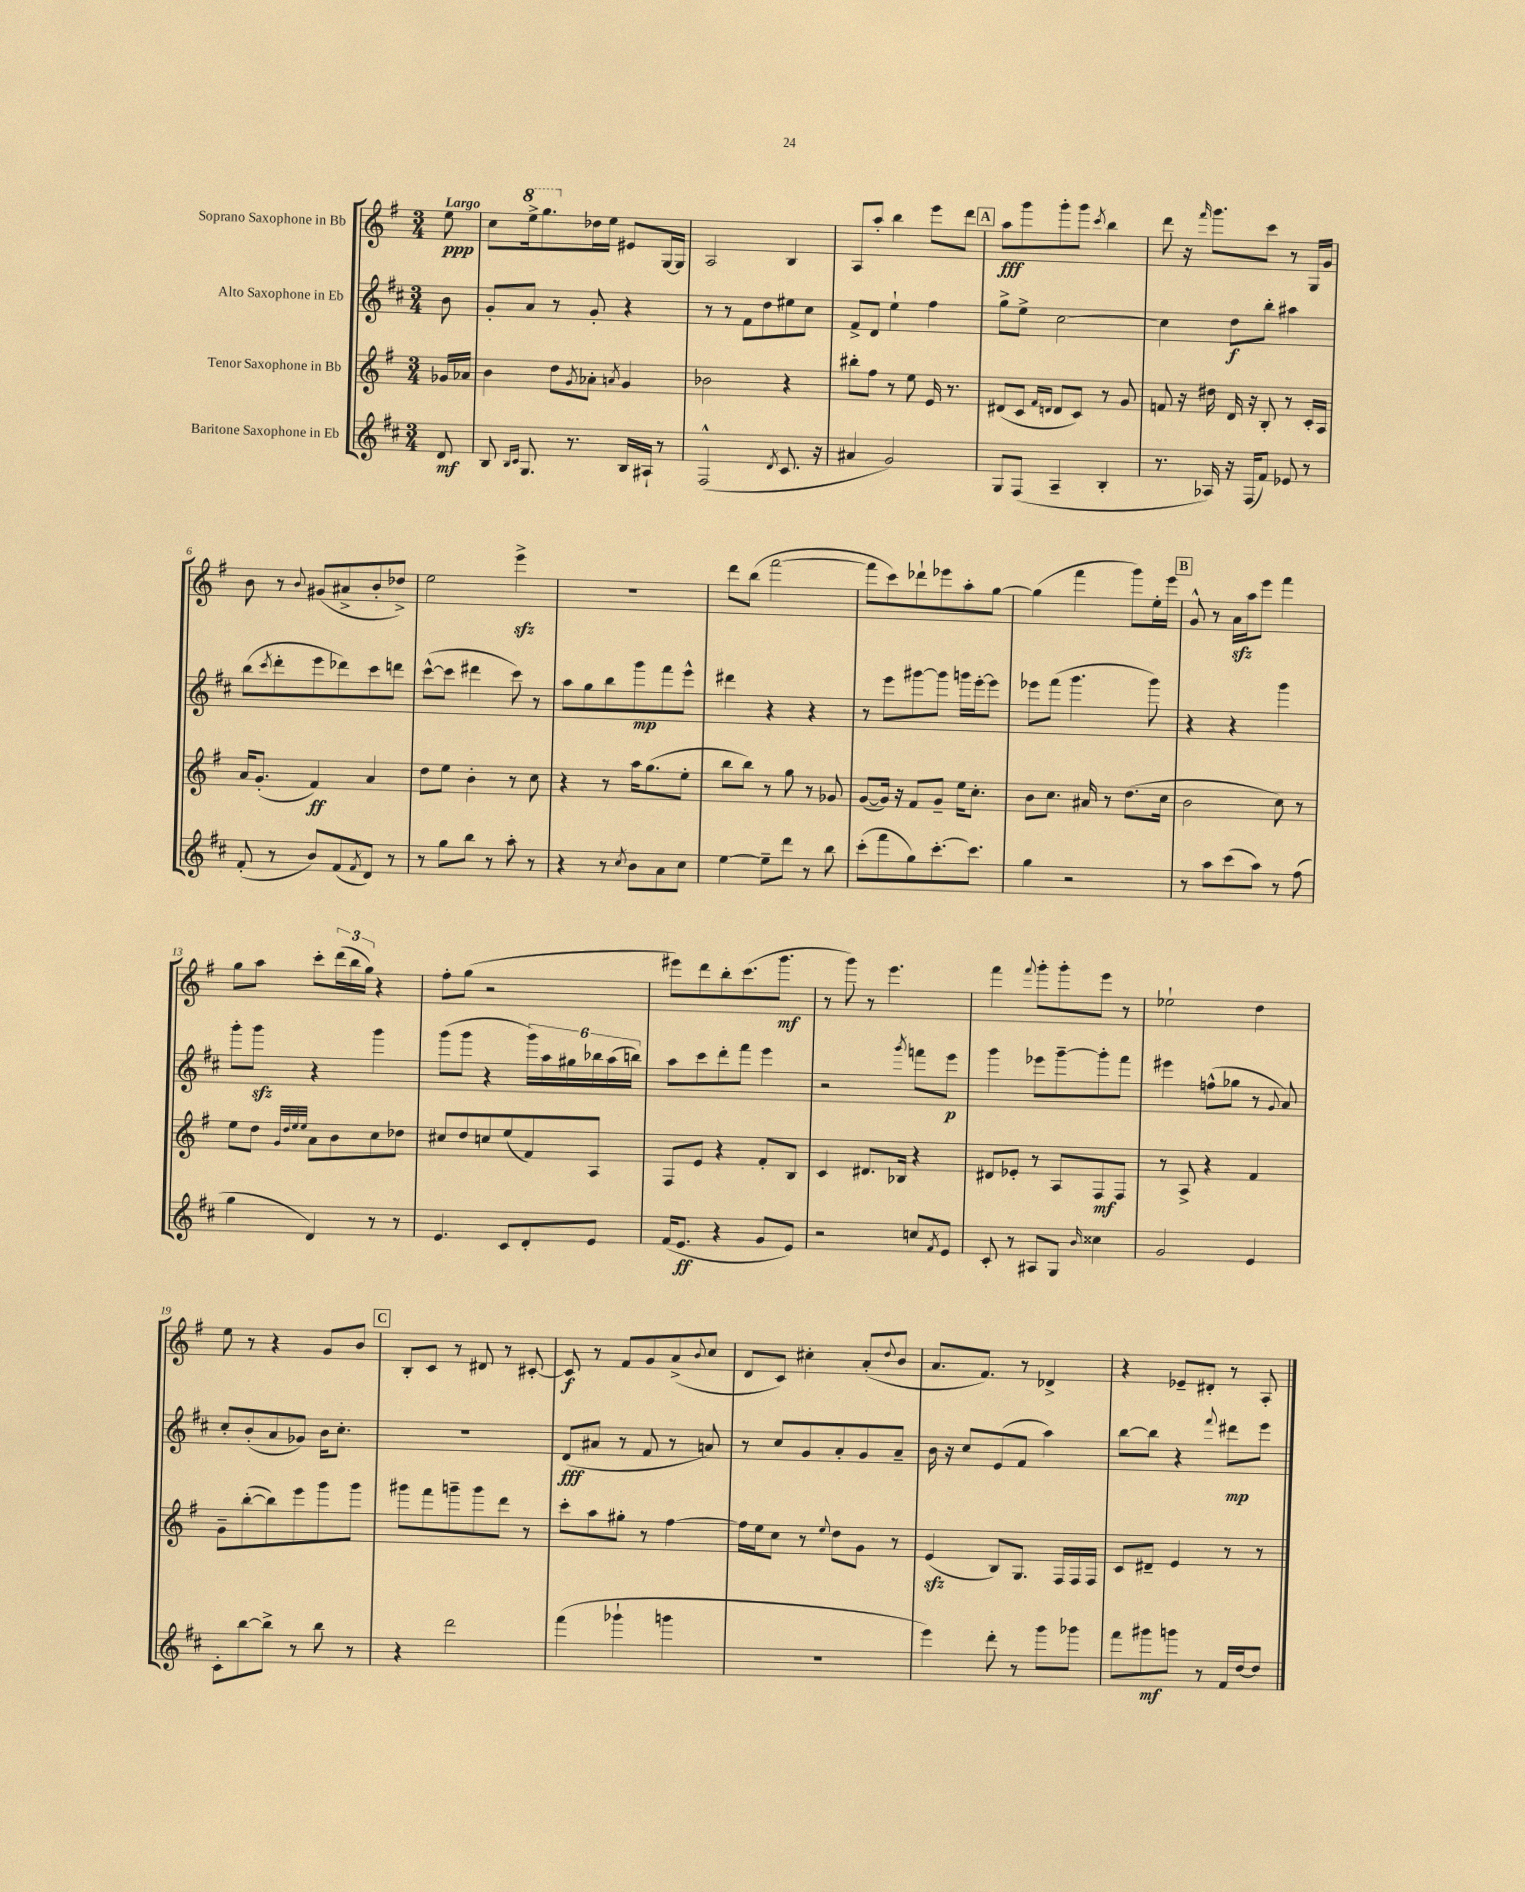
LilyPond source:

<<
\new StaffGroup <<
\new Staff = "s0" \with { instrumentName = "Soprano Saxophone in Bb" } {
    \clef treble \key g \major \numericTimeSignature \time 3/4 \partial 8 \tempo "Largo"
    e''8\ppp |
    c''8 \ottava #1 e'''16-> g'''8. \ottava #0 des''16 e''16 eis'8 g16~ g16 |
    a2 b4 |
    a8 a''8-. b''4 e'''8 d'''8 |
    \mark \markup { \box "A" } a''8\fff g'''8 g'''8-. g'''8 \acciaccatura { c'''8 } b''4 |
    d'''8 r16 \grace { fis'''16 } g'''8. c'''8 r8 g16 g'16 |
    b'8 r8 \appoggiatura { b'8 } gis'8( ais'8-> b'8-. des''8->) |
    e''2 e'''4->\sfz |
    R2. |
    d'''8 b''8( fis'''2~ |
    fis'''8 c'''8) des'''8-! ees'''8 a''8-. g''8~ |
    g''4( fis'''4 g'''8) e''16-. e'''16 |
    \mark \markup { \box "B" } g'8-^ r8 a'16\sfz a''16 e'''8 fis'''4 |
    g''8 a''8 c'''8-. \tuplet 3/2 { d'''16( b''16 g''16) } r4 |
    fis''8-. g''8( r2 |
    eis'''8) d'''8 b''8-. c'''8.( g'''8.\mf |
    r8 g'''8) r8 e'''4. |
    fis'''4 \appoggiatura { fis'''8 } g'''8-. g'''8-. e'''8 r8 |
    ees''2-! d''4 |
    e''8 r8 r4 g'8 b'8 |
    \mark \markup { \box "C" } b8-. c'8 r8 dis'8 r8 cis'8~-. |
    cis'8\f r8 fis'8 g'8 a'8->( \appoggiatura { b'8 } c''8 |
    d'8 c'8) cis''4-. a'8-.( \appoggiatura { d''8 } b'8 |
    a'8. fis'8.) r8 des'4-> |
    r4 ees'8-- dis'8-. r8 a8-. \bar "|." |
}
\new Staff = "s1" \with { instrumentName = "Alto Saxophone in Eb" } {
    \clef treble \key d \major \numericTimeSignature \time 3/4 \partial 8
    b'8 |
    g'8-. a'8 r8 g'8-. r4 |
    r8 r8 fis'8 d''8 eis''8 cis''8 |
    fis'8-> d'8 e''4-! fis''4 |
    \mark \markup { \box "A" } g''8-> e''8-> cis''2~ |
    cis''4 d''8\f b''8-. ais''4 |
    b''8( \acciaccatura { cis'''8 } d'''8-. e'''8 des'''8) cis'''8 d'''8 |
    cis'''8~-^( cis'''8 dis'''4 cis'''8) r8 |
    a''8 g''8 b''8 g'''8\mp fis'''8 e'''8-^ |
    dis'''4 r4 r4 |
    r8 e'''8 gis'''8~ gis'''8 g'''16 e'''16~-. e'''8 |
    ees'''8 fis'''8( g'''4. g'''8) |
    \mark \markup { \box "B" } r4 r4 g'''4 |
    g'''8-. g'''8\sfz r4 g'''4 |
    g'''8( g'''8 r4 \tuplet 6/4 { g'''16) a''16 gis''16 bes''16 a''16( b''16) } |
    a''8 cis'''8 d'''8-. fis'''8 e'''4 |
    r2 \acciaccatura { g'''8 } f'''8 e'''8\p |
    g'''4 ees'''8 g'''8~-- g'''8-. fis'''8 |
    eis'''4 f''8-^( ges''8 r8 \appoggiatura { g'8 } a'8) |
    cis''8-. b'8-.( a'8 ges'8) b'16 cis''8.-. |
    \mark \markup { \box "C" } R2. |
    d'8\fff( ais'8 r8 fis'8 r8 a'8) |
    r8 cis''8 g'8 a'8-. g'8 a'8-- |
    b'16 r16 cis''8 e'8( fis'8 a''4) |
    b''8~ b''8 r4 \appoggiatura { fis'''8 } dis'''8\mp e'''8 \bar "|." |
}
\new Staff = "s2" \with { instrumentName = "Tenor Saxophone in Bb" } {
    \clef treble \key g \major \numericTimeSignature \time 3/4 \partial 8
    ges'16 aes'16 |
    b'4 d''8 \acciaccatura { g'8 } aes'8-. \acciaccatura { a'8 } g'4 |
    bes'2 r4 |
    bis''8-. fis''8 r8 e''8 e'16 r8. |
    \mark \markup { \box "A" } dis'8( c'8 \grace { fis'16 d'16 } d'8 c'8) r8 g'8 |
    f'8 r16 dis''16 d'16 r16 b8-. r8 c'16-. a16 |
    a'16 g'8.-.( fis'4\ff) a'4 |
    d''8 e''8 b'4-. r8 c''8 |
    r4 r8 a''16 g''8.( e''8-. |
    b''8 b''8) r8 g''8 r8 ges'8 |
    g'8~( g'16) r16 fis'8 g'8-- e''16 c''8.-. |
    b'8 c''8. ais'16 r8 d''8.( c''16 |
    \mark \markup { \box "B" } b'2 c''8) r8 |
    e''8 d''8 \grace { g'32 d''32 e''32 e''32 } a'8 b'8 c''8 des''8 |
    cis''8 d''8 c''8 e''8( fis'8) a8 |
    fis8 e'8 r4 fis'8-. b8 |
    c'4 dis'8. bes16 r4 |
    dis'8 ees'8-. r8 a8 fis8\mf fis8 |
    r8 a8-> r4 fis'4 |
    g'8-- b''8~-.( b''8) e'''8 g'''8 g'''8 |
    \mark \markup { \box "C" } gis'''8 fis'''8 g'''8-- g'''8 d'''8 r8 |
    c'''8-. a''8 gis''8-. r8 fis''4~ |
    fis''16 e''16 c''8 r8 \appoggiatura { e''8 } d''8 g'8 r8 |
    e'4\sfz( b8) g8. fis16 fis16 fis16 |
    c'8 dis'8-- e'4 r8 r8 \bar "|." |
}
\new Staff = "s3" \with { instrumentName = "Baritone Saxophone in Eb" } {
    \clef treble \key d \major \numericTimeSignature \time 3/4 \partial 8
    d'8\mf |
    b8 \grace { b16 cis'16 } g8. r8. b16 ais16-! r8 |
    fis2-^( \acciaccatura { d'8 } cis'8. r16 |
    ais'4 g'2) |
    \mark \markup { \box "A" } g8 fis8( a4-- b4-. |
    r8. aes16) r16 fis16( fis'8) ees'8 r8 |
    fis'8-.( r8 b'8) fis'8( \acciaccatura { fis'8 } d'8) r8 |
    r8 g''8 b''8 r8 a''8-. r8 |
    r4 r8 \acciaccatura { cis''8 } b'8 a'8 cis''8 |
    e''4~ e''8-- d'''8 r8 b''8 |
    cis'''8-.( fis'''8 g''8) cis'''8.~-. cis'''8. |
    g''4 r2 |
    \mark \markup { \box "B" } r8 a''8 cis'''8( a''8) r8 fis''8( |
    g''4 d'4) r8 r8 |
    e'4. cis'8 d'8-. e'8 |
    fis'16( e'8.\ff r4 g'8 e'8) |
    r2 c''8 \acciaccatura { fis'8 } e'8 |
    cis'8-. r8 ais8 g8 \grace { b'16 } cisis''4 |
    g'2 e'4 |
    cis'8-. b''8~ b''8-> r8 b''8 r8 |
    \mark \markup { \box "C" } r4 d'''2 |
    fis'''4( ges'''4-! g'''4 |
    R2. |
    e'''4) d'''8-. r8 g'''8 ges'''8 |
    fis'''8 gis'''8\mf g'''8 r8 fis'16 d''16~ d''8 \bar "|." |
}
>>
>>
